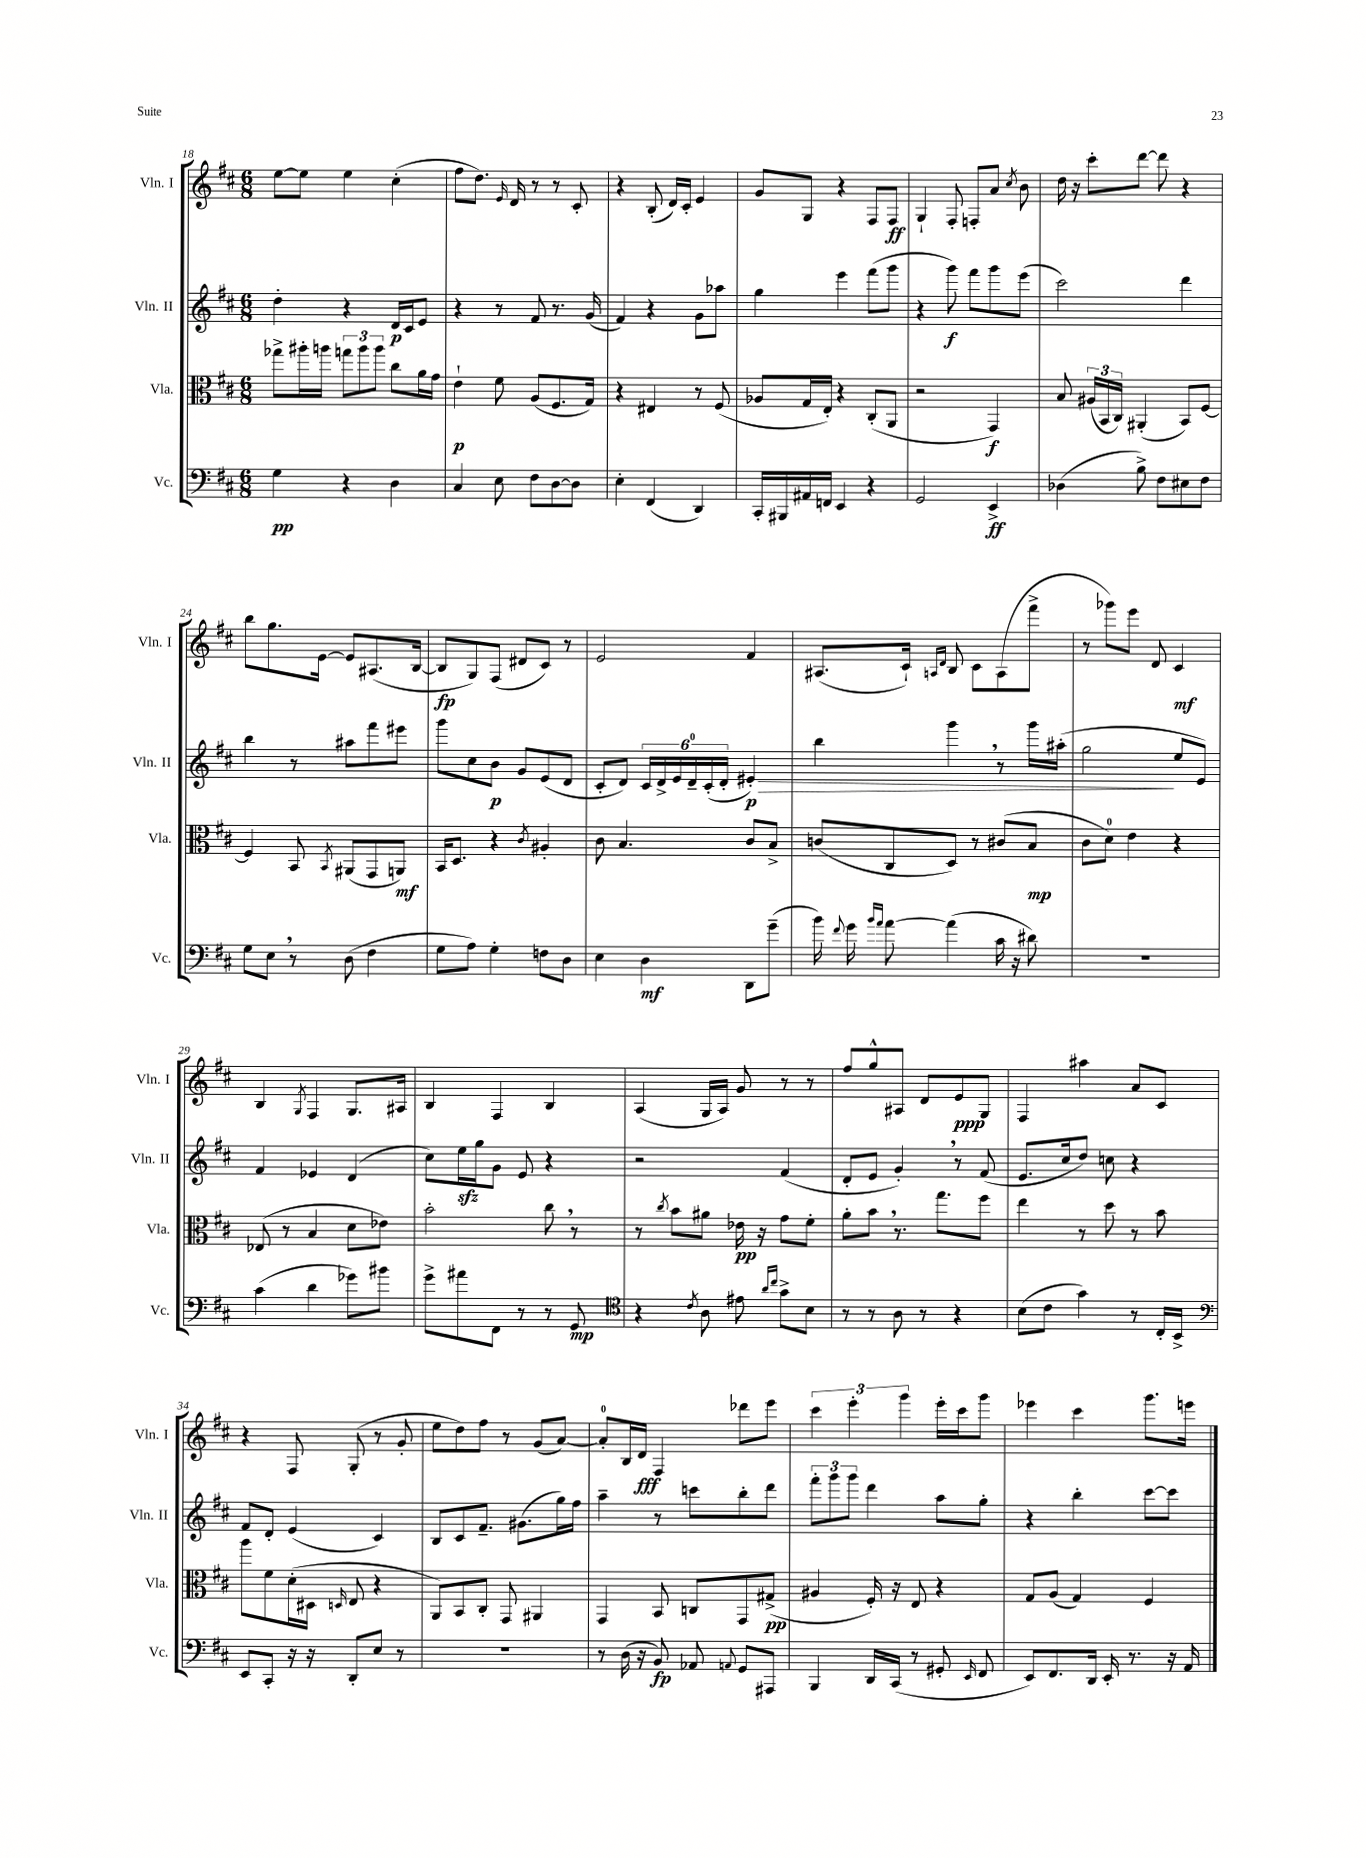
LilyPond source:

<<
\new StaffGroup <<
\new Staff = "s0" \with { instrumentName = "Vln. I" shortInstrumentName = "Vln. I" } {
    \clef treble \key d \major \numericTimeSignature \time 6/8
    \autoBeamOff e''8[~ e''8] e''4 cis''4-.( |
    fis''8[ d''8.]) \grace { e'16 } d'16 r8 r8 cis'8-. |
    r4 b8-.( d'16[) cis'16]-. e'4 |
    g'8[ g8] r4 fis8[ fis8]\ff |
    g4-! fis8-. f8[-. a'8] \acciaccatura { cis''8 } b'8 |
    d''16 r16 cis'''8[-. d'''8]~ d'''8 r4 |
    b''8[ g''8. e'16]~ e'8[ ais8.( b16]~ |
    b8[\fp g8) fis8]( dis'8[ cis'8]) r8 |
    e'2 fis'4 |
    ais8.[( cis'16]-!) \grace { a16[ d'16] } b8 cis'8[ a8( fis'''8]-> |
    r8 ges'''8[) e'''8] d'8 cis'4\mf |
    b4 \acciaccatura { g8 } fis4 g8.[ ais16] |
    b4 fis4 b4 |
    a4( g16[ a16]) g'8 r8 r8 |
    fis''8[ g''8-^ ais8] d'8[ e'8\ppp g8] |
    fis4 ais''4 a'8[ cis'8] |
    r4 fis8 g8-.( r8 g'8-. |
    e''8[ d''8) fis''8] r8 g'8[( a'8]~) |
    a'8[-0-. b16 d'16]\fff fis4 des'''8[ e'''8] |
    \tuplet 3/2 { cis'''4 e'''4-. g'''4 } e'''16[-. cis'''16 g'''8] |
    ees'''4 cis'''4 g'''8.[ e'''16] \bar "|." |
}
\new Staff = "s1" \with { instrumentName = "Vln. II" shortInstrumentName = "Vln. II" } {
    \clef treble \key d \major \numericTimeSignature \time 6/8
    \autoBeamOff d''4-. r4 d'16[\p cis'16 e'8] |
    r4 r8 fis'8 r8. g'16( |
    fis'4) r4 g'8[ aes''8] |
    g''4 e'''4 fis'''8[( g'''8] |
    r4 g'''8\f) fis'''8[ g'''8 e'''8]( |
    cis'''2) d'''4 |
    b''4 r8 ais''8[ fis'''8 eis'''8] |
    g'''8[ cis''8 b'8]\p g'8[ e'8( d'8] |
    cis'8[-. d'8]) \tuplet 6/4 { cis'16[ d'16-> e'16 d'16-0-- cis'16-.( d'16]-. } eis'4-.\p\>) |
    b''4 g'''4 \breathe r8 g'''16[ ais''16]-.( |
    g''2\! e''8[ e'8]) |
    fis'4 ees'4 d'4( |
    cis''8[) e''16\sfz g''16 g'8] e'8 r4 |
    r2 fis'4( |
    d'8[-. e'8] g'4-.) \breathe r8 fis'8( |
    e'8.[ cis''16 d''8]) c''8 r4 |
    fis'8[ d'8]-. e'4( cis'4) |
    b8[ cis'8 fis'8.]-- gis'8.[( g''16) fis''16] |
    a''4-- r8 c'''8[ b''8-. d'''8] |
    \tuplet 3/2 { fis'''8[-. g'''8 g'''8] } d'''4 a''8[ g''8]-. |
    r4 b''4-. cis'''8[~ cis'''8] \bar "|." |
}
\new Staff = "s2" \with { instrumentName = "Vla." shortInstrumentName = "Vla." } {
    \clef alto \key d \major \numericTimeSignature \time 6/8
    \autoBeamOff ges''8[-> ais''16-. a''16] \tuplet 3/2 { g''8[ a''8 a''8] } cis''8[ a'16 g'16] |
    e'4-!\p fis'8 a8[( fis8. g16]) |
    r4 eis4 r8 fis8( |
    aes8[ g16 e16]-.) r4 cis8[-.( a,8] |
    r2 g,4\f) |
    b8 \tuplet 3/2 { ais16[( b,16 cis16]) } ais,4-.( b,8[) fis8]~ |
    fis4 b,8 \acciaccatura { b,8 } ais,8[( g,8 a,8]\mf) |
    b,16[ d8.] r4 \acciaccatura { cis'8 } ais4-. |
    cis'8 b4. cis'8[ b8]-> |
    c'8[( cis8 d8]) r8 cis'8[( b8]\mp |
    cis'8[ d'8]-0) e'4 r4 |
    ees8( r8 b4 d'8[ ees'8]) |
    b'2-. cis''8 \breathe r8 |
    r8 \acciaccatura { cis''8 } b'8[ ais'8] ees'16\pp r16 g'8[ fis'8]-. |
    a'8[-. b'8] \breathe r8. g''8.[ fis''8] |
    e''4 r8 d''8 r8 b'8 |
    a''8[ fis'8 d'16-.( dis16] \grace { d16 } e8 r4 |
    a,8[) b,8 cis8]-. g,8 ais,4 |
    g,4 b,8 c8[ g,8 gis8]->\pp( |
    ais4 fis16-.) r16 e8 r4 |
    g8[ a8]( g4) fis4 \bar "|." |
}
\new Staff = "s3" \with { instrumentName = "Vc." shortInstrumentName = "Vc." } {
    \clef bass \key d \major \numericTimeSignature \time 6/8
    \autoBeamOff g4\pp r4 d4 |
    cis4 e8 fis8[ d8~ d8] |
    e4-. fis,4( d,4) |
    cis,16[-. bis,,16 ais,16 f,16] e,4 r4 |
    g,2 e,4->\ff |
    des4( b8->) fis8[ eis8 fis8] |
    g8[ e8] \breathe r8 d8( fis4 |
    g8[ a8]) g4-. f8[ d8] |
    e4 d4\mf d,8[ g'8]--( |
    b'16) \appoggiatura { fis'8 } g'16 \grace { b'16[ a'16] } a'8~ a'4( cis'16 r16 dis'8) |
    R2. |
    cis'4( d'4 ges'8[) bis'8] |
    g'8[-> ais'8 fis,8] r8 r8 g,8\mp |
    \clef tenor r4 \acciaccatura { cis'8 } a8 eis'8 \grace { a'16[ cis''16] } g'8[-> b8] |
    r8 r8 a8 r8 r4 |
    b8[( cis'8] g'4) r8 cis16[-. b,16]-> |
    \clef bass e,8[ cis,8]-. r16 r16 d,8[-. e8] r8 |
    R2. |
    r8 d16( r16 b,8\fp) aes,8 \appoggiatura { a,8 } g,8[ ais,,8] |
    b,,4 d,16[ cis,16]( r8 gis,8-. \grace { e,16 } fis,8 |
    e,8[) fis,8. d,16] e,16-. r8. r16 a,16 \bar "|." |
}
>>
>>
\layout { \context { \Score currentBarNumber = #18 } }
